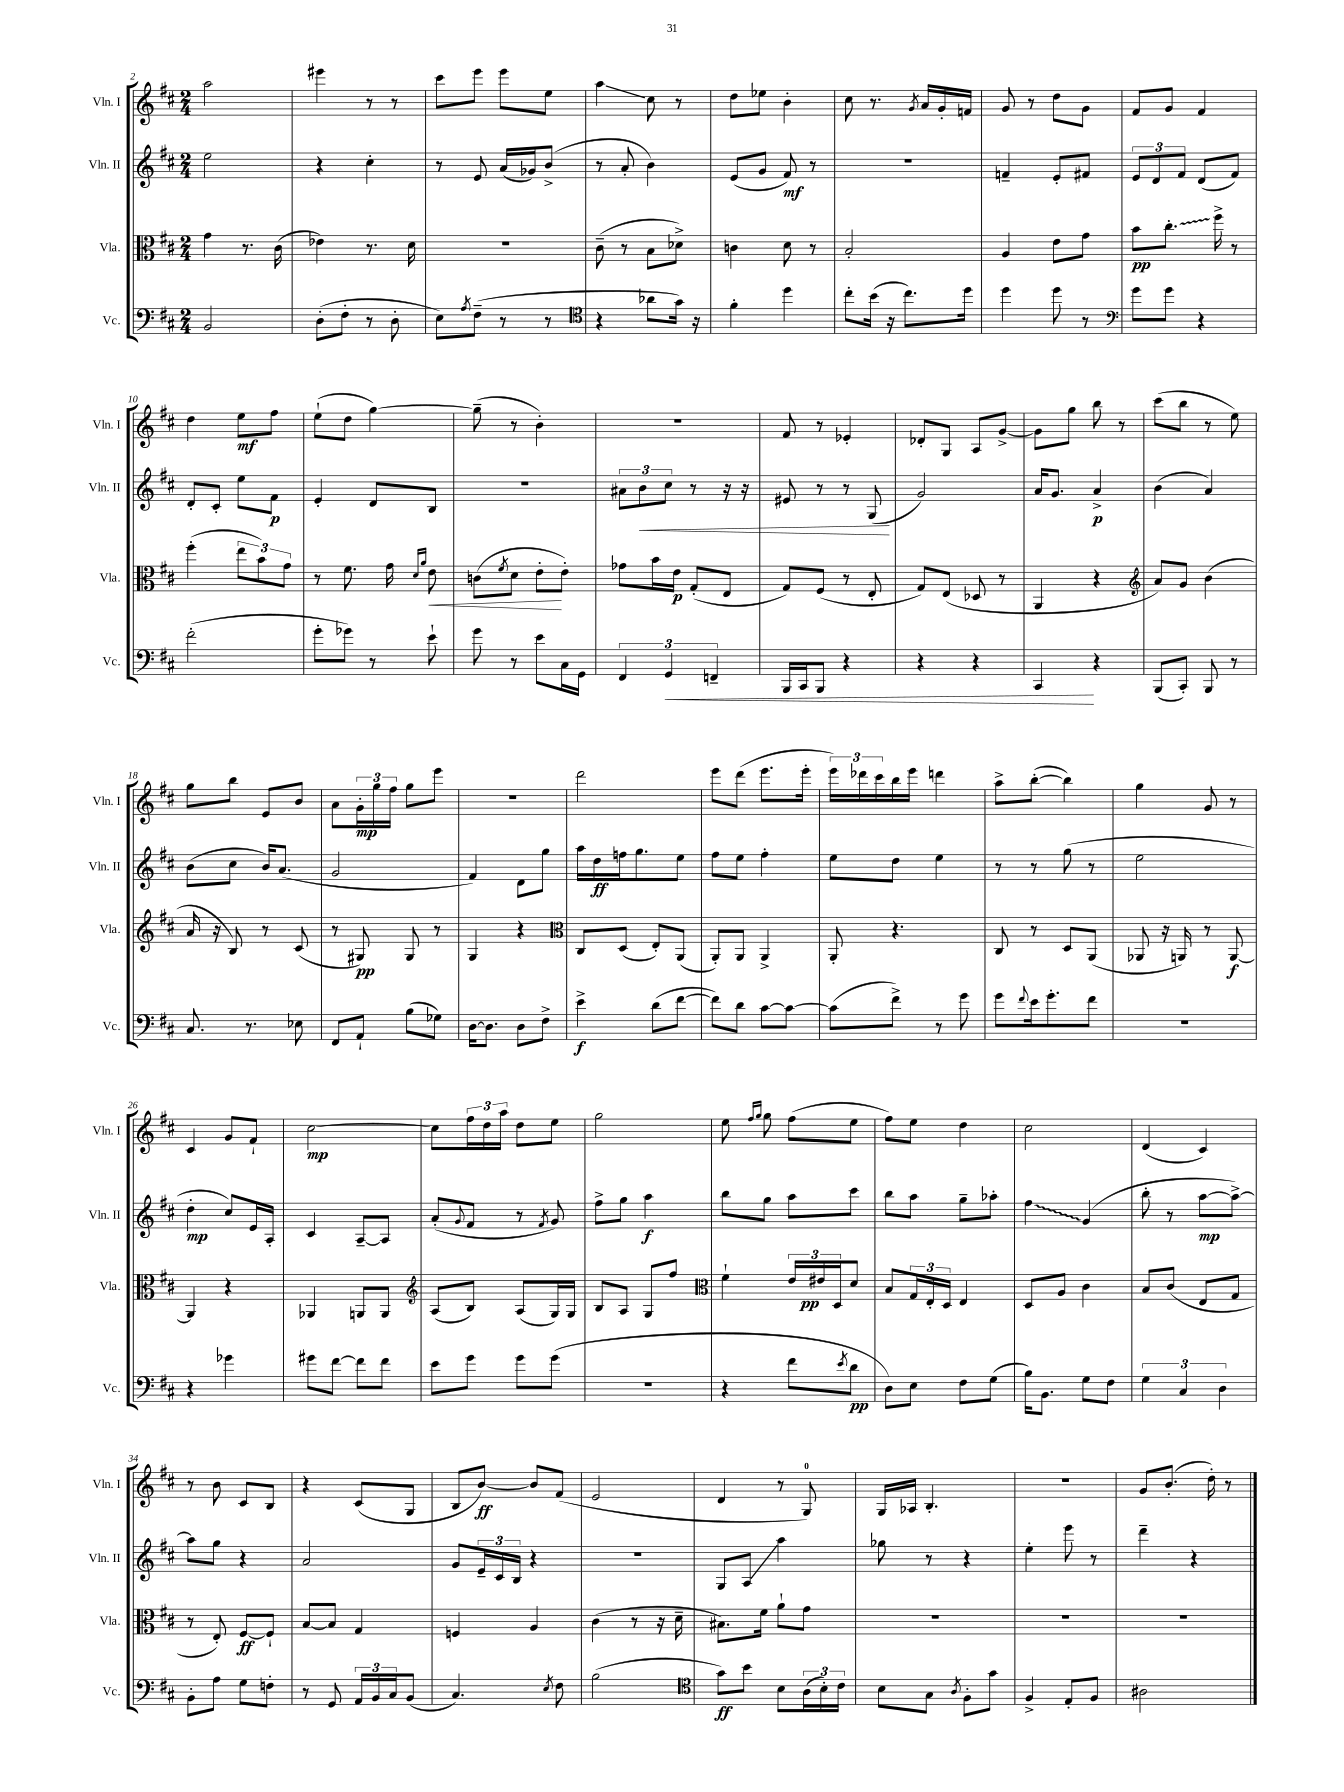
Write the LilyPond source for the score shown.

<<
\new StaffGroup <<
\new Staff = "s0" \with { instrumentName = "Vln. I" shortInstrumentName = "Vln. I" } {
    \clef treble \key d \major \numericTimeSignature \time 2/4
    a''2 |
    eis'''4 r8 r8 |
    cis'''8 e'''8 e'''8 e''8 |
    a''4\glissando cis''8 r8 |
    d''8 ees''8 b'4-. |
    cis''8 r8. \acciaccatura { g'8 } a'16 g'16-. f'16 |
    g'8 r8 d''8 g'8 |
    fis'8 g'8 fis'4 |
    d''4 e''8\mf fis''8 |
    e''8-!( d''8 g''4~) |
    g''8--( r8 b'4-.) |
    R2 |
    fis'8 r8 ees'4-. |
    des'8-. g8 a8 g'8~-> |
    g'8 g''8 b''8 r8 |
    cis'''8( b''8 r8 e''8) |
    g''8 b''8 e'8 b'8 |
    a'8 \tuplet 3/2 { g'16-.\mp g''16 fis''16 } g''8 e'''8 |
    r2 |
    d'''2 |
    e'''8 d'''8( e'''8. e'''16-. |
    \tuplet 3/2 { e'''16) des'''16 cis'''16 } b''16 e'''16 d'''4 |
    a''8-> b''8~-.( b''4) |
    g''4 g'8 r8 |
    cis'4 g'8 fis'8-! |
    cis''2~\mp |
    cis''8 \tuplet 3/2 { fis''16 d''16 a''16 } d''8 e''8 |
    g''2 |
    e''8 \grace { fis''16 g''16 } g''8 fis''8( e''8 |
    fis''8) e''8 d''4 |
    cis''2 |
    d'4( cis'4) |
    r8 b'8 cis'8 b8 |
    r4 cis'8( g8 |
    b8 b'8~\ff) b'8 fis'8( |
    e'2 |
    d'4 r8 g8-0) |
    g16 aes16 b4.-. |
    r2 |
    g'8 b'8.-.( d''16-.) r8 \bar "|." |
}
\new Staff = "s1" \with { instrumentName = "Vln. II" shortInstrumentName = "Vln. II" } {
    \clef treble \key d \major \numericTimeSignature \time 2/4
    e''2 |
    r4 cis''4-. |
    r8 e'8 a'16( ges'16) b'8->( |
    r8 a'8-. b'4) |
    e'8( g'8 fis'8\mf) r8 |
    R2 |
    f'4-- e'8-. fis'8 |
    \tuplet 3/2 { e'8 d'8 fis'8 } d'8( fis'8) |
    d'8-. cis'8-. e''8 fis'8\p |
    e'4-. d'8 b8 |
    R2 |
    \tuplet 3/2 { ais'8 b'8\< cis''8 } r8 r16 r16 |
    eis'8 r8 r8 g8\!( |
    g'2) |
    a'16 g'8. a'4->\p |
    b'4( a'4) |
    b'8( cis''8 b'16) a'8.( |
    g'2 |
    fis'4) d'8 g''8 |
    a''16 d''16\ff f''16 g''8. e''8 |
    fis''8 e''8 fis''4-. |
    e''8 d''8 e''4 |
    r8 r8 g''8( r8 |
    e''2 |
    d''4-.\mp cis''8) e'16 a16-. |
    cis'4 a8~-- a8 |
    a'8-.( \appoggiatura { g'8 } fis'8 r8 \acciaccatura { fis'8 } g'8) |
    fis''8-> g''8 a''4\f |
    b''8 g''8 a''8 cis'''8 |
    b''8 a''8 g''8-- aes''8-. |
    \once \override Glissando.style = #'zigzag fis''4\glissando g'4( |
    b''8-. r8 a''8~\mp a''8~->) |
    a''8 g''8 r4 |
    a'2 |
    g'8 \tuplet 3/2 { e'16-- cis'16 b16 } r4 |
    R2 |
    g8 a8\glissando a''4 |
    ges''8 r8 r4 |
    e''4-. e'''8 r8 |
    d'''4-- r4 \bar "|." |
}
\new Staff = "s2" \with { instrumentName = "Vla." shortInstrumentName = "Vla." } {
    \clef alto \key d \major \numericTimeSignature \time 2/4
    g'4 r8. cis'16( |
    ees'4) r8. d'16 |
    r2 |
    cis'8--( r8 b8 des'8->) |
    c'4 d'8 r8 |
    b2-. |
    a4 e'8 g'8 |
    b'8\pp \once \override Glissando.style = #'zigzag cis''8.-.\glissando fis''16-> r8 |
    fis''4-.( \tuplet 3/2 { e''8 b'8) g'8 } |
    r8 fis'8. g'16 \grace { d'16 a'16 } e'8\< |
    c'8( \acciaccatura { fis'8 } d'8 e'8-.\! e'8-.) |
    ges'8 b'16 e'16\p g8-.( e8 |
    g8) fis8( r8 e8-. |
    g8) e8( des8 r8 |
    a,4 r4 |
    \clef treble a'8) g'8 b'4( |
    a'16 r16 b8) r8 cis'8( |
    r8 gis8\pp) gis8 r8 |
    g4 r4 |
    \clef alto cis8 d8( e8-.) a,8( |
    a,8-.) a,8 a,4-> |
    a,8-. r4. |
    cis8 r8 d8 a,8( |
    aes,8 r16 a,16) r8 a,8~\f |
    a,4 r4 |
    aes,4 a,8 a,8 |
    \clef treble a8( b8) a8( g16) g16 |
    b8 a8 g8 fis''8 |
    \clef alto fis'4-! \tuplet 3/2 { e'16 eis'16\pp d16 } d'8 |
    b8 \tuplet 3/2 { g16 e16-. d16 } e4 |
    d8 a8 cis'4 |
    b8 cis'8( e8 g8 |
    r8 e8-.) fis8~\ff fis8-! |
    b8~ b8 g4 |
    f4 a4 |
    cis'4( r8 r16 d'16-- |
    bis8.) fis'16 a'8-! g'8 |
    r2 |
    R2 |
    R2 \bar "|." |
}
\new Staff = "s3" \with { instrumentName = "Vc." shortInstrumentName = "Vc." } {
    \clef bass \key d \major \numericTimeSignature \time 2/4
    b,2 |
    d8-.( fis8-. r8 d8-. |
    e8) \acciaccatura { a8 } fis8--( r8 r8 |
    \clef tenor r4 aes'8 g'16) r16 |
    fis'4-. d''4 |
    cis''8-. b'16( r16 cis''8.) d''16 |
    d''4 d''8 r8 |
    \clef bass g'8 g'8 r4 |
    fis'2-.( |
    g'8-. ges'8) r8 e'8-! |
    g'8 r8 e'8 cis16 g,16 |
    \tuplet 3/2 { fis,4 g,4\< f,4-- } |
    b,,16 cis,16 b,,8 r4 |
    r4 r4 |
    cis,4\! r4 |
    b,,8( cis,8-.) b,,8 r8 |
    cis8. r8. ees8 |
    fis,8 a,8-! b8( ges8) |
    d16~ d8. d8 fis8-> |
    e'4->\f d'8( fis'8~ |
    fis'8) d'8 cis'8~ cis'8~ |
    cis'8( fis'8->) r8 g'8 |
    g'8 \appoggiatura { fis'8 } e'16 g'8.-. fis'8 |
    R2 |
    r4 ges'4 |
    gis'8 fis'8~ fis'8 fis'8 |
    e'8 g'8 g'8 g'8( |
    R2 |
    r4 fis'8 \acciaccatura { e'8 } d'8\pp |
    d8) e8 fis8 g8( |
    b16) b,8. g8 fis8 |
    \tuplet 3/2 { g4 cis4 d4 } |
    b,8-. a8 g8 f8-. |
    r8 g,8 \tuplet 3/2 { a,16 b,16 cis16 } b,8( |
    cis4.) \acciaccatura { e8 } fis8 |
    b2( |
    \clef tenor g'8\ff) b'8 b8 \tuplet 3/2 { a16( b16-.) cis'16 } |
    b8 g8 \acciaccatura { a8 } fis8-. g'8 |
    fis4-> e8-. fis8 |
    ais2 \bar "|." |
}
>>
>>
\layout { \context { \Score currentBarNumber = #2 } }
